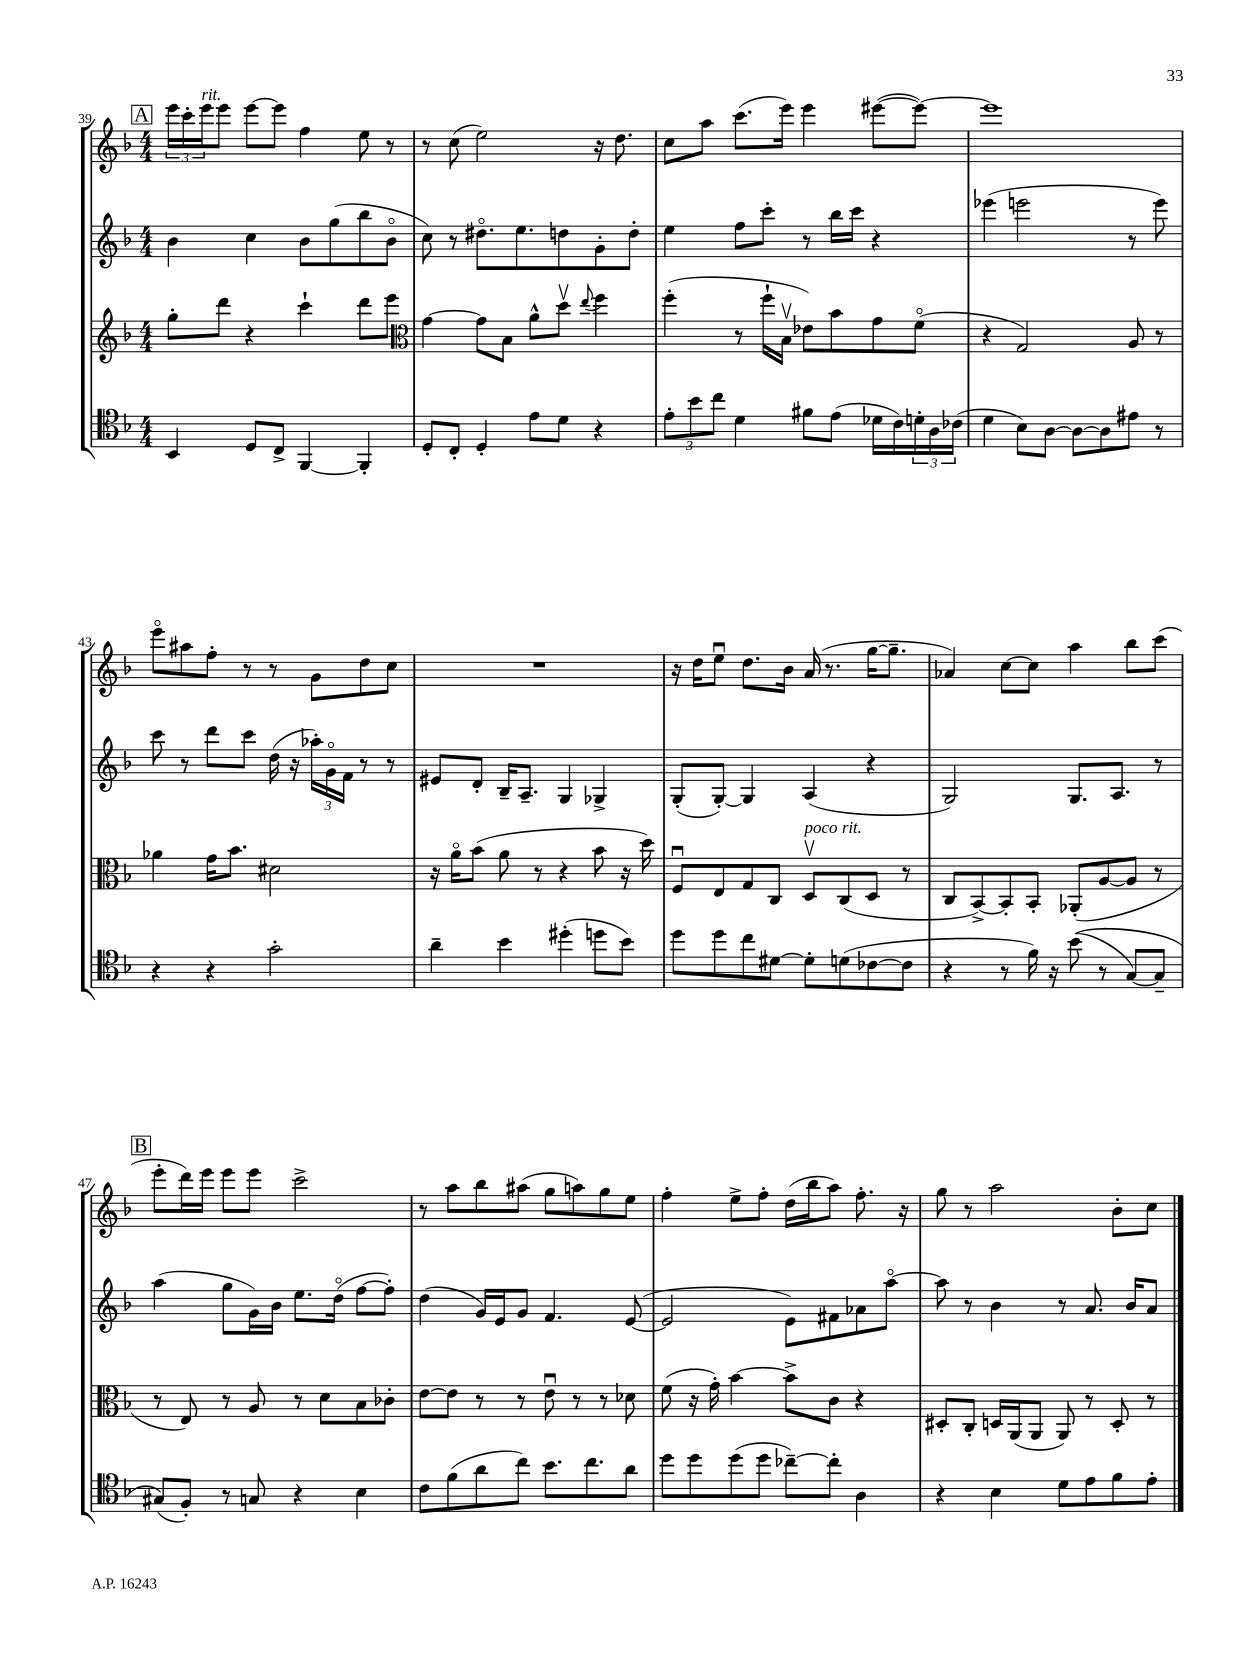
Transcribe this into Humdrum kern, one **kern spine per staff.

**kern	**kern	**kern	**kern
*staff4	*staff3	*staff2	*staff1
*clefC4	*clefG2	*clefG2	*clefG2
*k[b-]	*k[b-]	*k[b-]	*k[b-]
*M4/4	*M4/4	*M4/4	*M4/4
4BB-	8gg'	4b-	24eee
.	.	.	24ccc'
.	.	.	24eee
.	8ddd	.	8eee
8D	4r	4cc	[8eee
8C^	.	.	8eee]
[4FF	4ccc`	8b-	4ff
.	.	(8gg	.
4FF']	8ddd	8bb-	8ee
.	8eee	8b-o	8r
=	=	=	=
*	*clefC3	*	*
8D'	[4g	8cc)	8r
8C'	.	8r	(8cc
4D'	8g]	8.dd#o	2ee)
.	8B-	.	.
.	.	8.ee	.
8e	8a^^	.	.
8d	8ddv	8dd	.
.	8qqee	.	.
4r	4ff	8g'	16r
.	.	.	8.dd
.	.	8dd'	.
=	=	=	=
12e'	(4ff'	4ee	8cc
12b-	.	.	.
.	.	.	8aa
12cc	.	.	.
4d	8r	8ff	(8.ccc
.	16ff`	8ccc'	.
.	16B-v	.	16eee)
8f#	8e-)	8r	4eee
(8e	8b-	16bb-	.
.	.	16ccc	.
16d-	8g	4r	([8eee#
16c)	.	.	.
24d'	(8fo	.	8eee#_)
24A	.	.	.
(24c-	.	.	.
=	=	=	=
4d	4r	(4eee-	1eee#]
8B-)	2G)	2eee	.
[8A	.	.	.
8A_	.	.	.
8A]	.	.	.
8e#	8A	8r	.
8r	8r	8eee)	.
=	=	=	=
4r	4a-	8ccc	8eeeo
.	.	8r	8aa#
4r	16g	8ddd	8ff'
.	8.b-	.	.
.	.	8ccc	8r
2g'	2d#	(16dd	8r
.	.	16r	.
.	.	24aa-')	8g
.	.	24go	.
.	.	24f	.
.	.	8r	8dd
.	.	8r	8cc
=	=	=	=
4a~	16r	8e#	1r
.	16ao	.	.
.	(8b-	8d'	.
4b-	8a	16B-~	.
.	.	8.A~	.
.	8r	.	.
(4dd#'	4r	4G	.
8dd	8b-	4G-^	.
8b-)	16r	.	.
.	16dd)	.	.
=	=	=	=
8dd	8Fu	(8G'	16r
.	.	.	16dd
8dd	8E	[8G')	8eeu
8cc	8G	4G]	8.dd
[8d#	8C	.	.
.	.	.	16b-
8d#']	8Dv	(4A	(16a
.	.	.	8.r
(8d	(8C	.	.
[8c-	8D	4r	[16gg
.	.	.	8.gg~]
8c-]	8r	.	.
=	=	=	=
4r	8C	2G)	4a-)
.	[8BB-^)	.	.
8r	8BB-']	.	[8cc
16f)	8BB-'	.	8cc]
16r	.	.	.
&((8b-	(8AA-'	8.G	4aa
8r	[8A	.	.
.	.	8.A	.
[8G)	8A]	.	8bb-
8G~]	8r	8r	(8ccc
=	=	=	=
(8G#&)	8r	(4aa	8eee'
8F')	8E)	.	16ddd)
.	.	.	16eee
8r	8r	8gg	8eee
8G	8A	16g)	8eee
.	.	16b-	.
4r	8r	8.ee	2ccc^
.	8d	.	.
.	.	(16ddo	.
4B-	8B-	[8ff	.
.	8c-'	8ff'])	.
=	=	=	=
8c	[8e	(4dd	8r
(8f	8e]	.	8aa
8a	8r	16g)	8bb-
.	.	16e	.
8cc)	8r	8g	(8aa#
8.b-	8eu	4.f	8gg
.	8r	.	8aa)
8.cc	.	.	.
.	8r	.	8gg
8a	8d-	([8e	8ee
=	=	=	=
8dd	(8f	2e]	4ff'
8dd	16r	.	.
.	16g')	.	.
(8dd	[4b-	.	8ee^
8dd	.	.	8ff'
[8cc-~)	8b-^]	8e)	(16dd
.	.	.	16bb-
8cc-']	8c	8f#	8aa)
4A	4r	8a-	8.ff'
.	.	[8aao	.
.	.	.	16r
=	=	=	=
4r	8D#'	8aa]	8gg
.	8C'	8r	8r
4B-	16D	4b-	2aa
.	(16AA	.	.
.	8AA	.	.
8d	8AA)	8r	.
8e	8r	8.a	.
8f	8D'	.	8b-'
.	.	16b-	.
8e'	8r	8a	8cc
==	==	==	==
*-	*-	*-	*-
